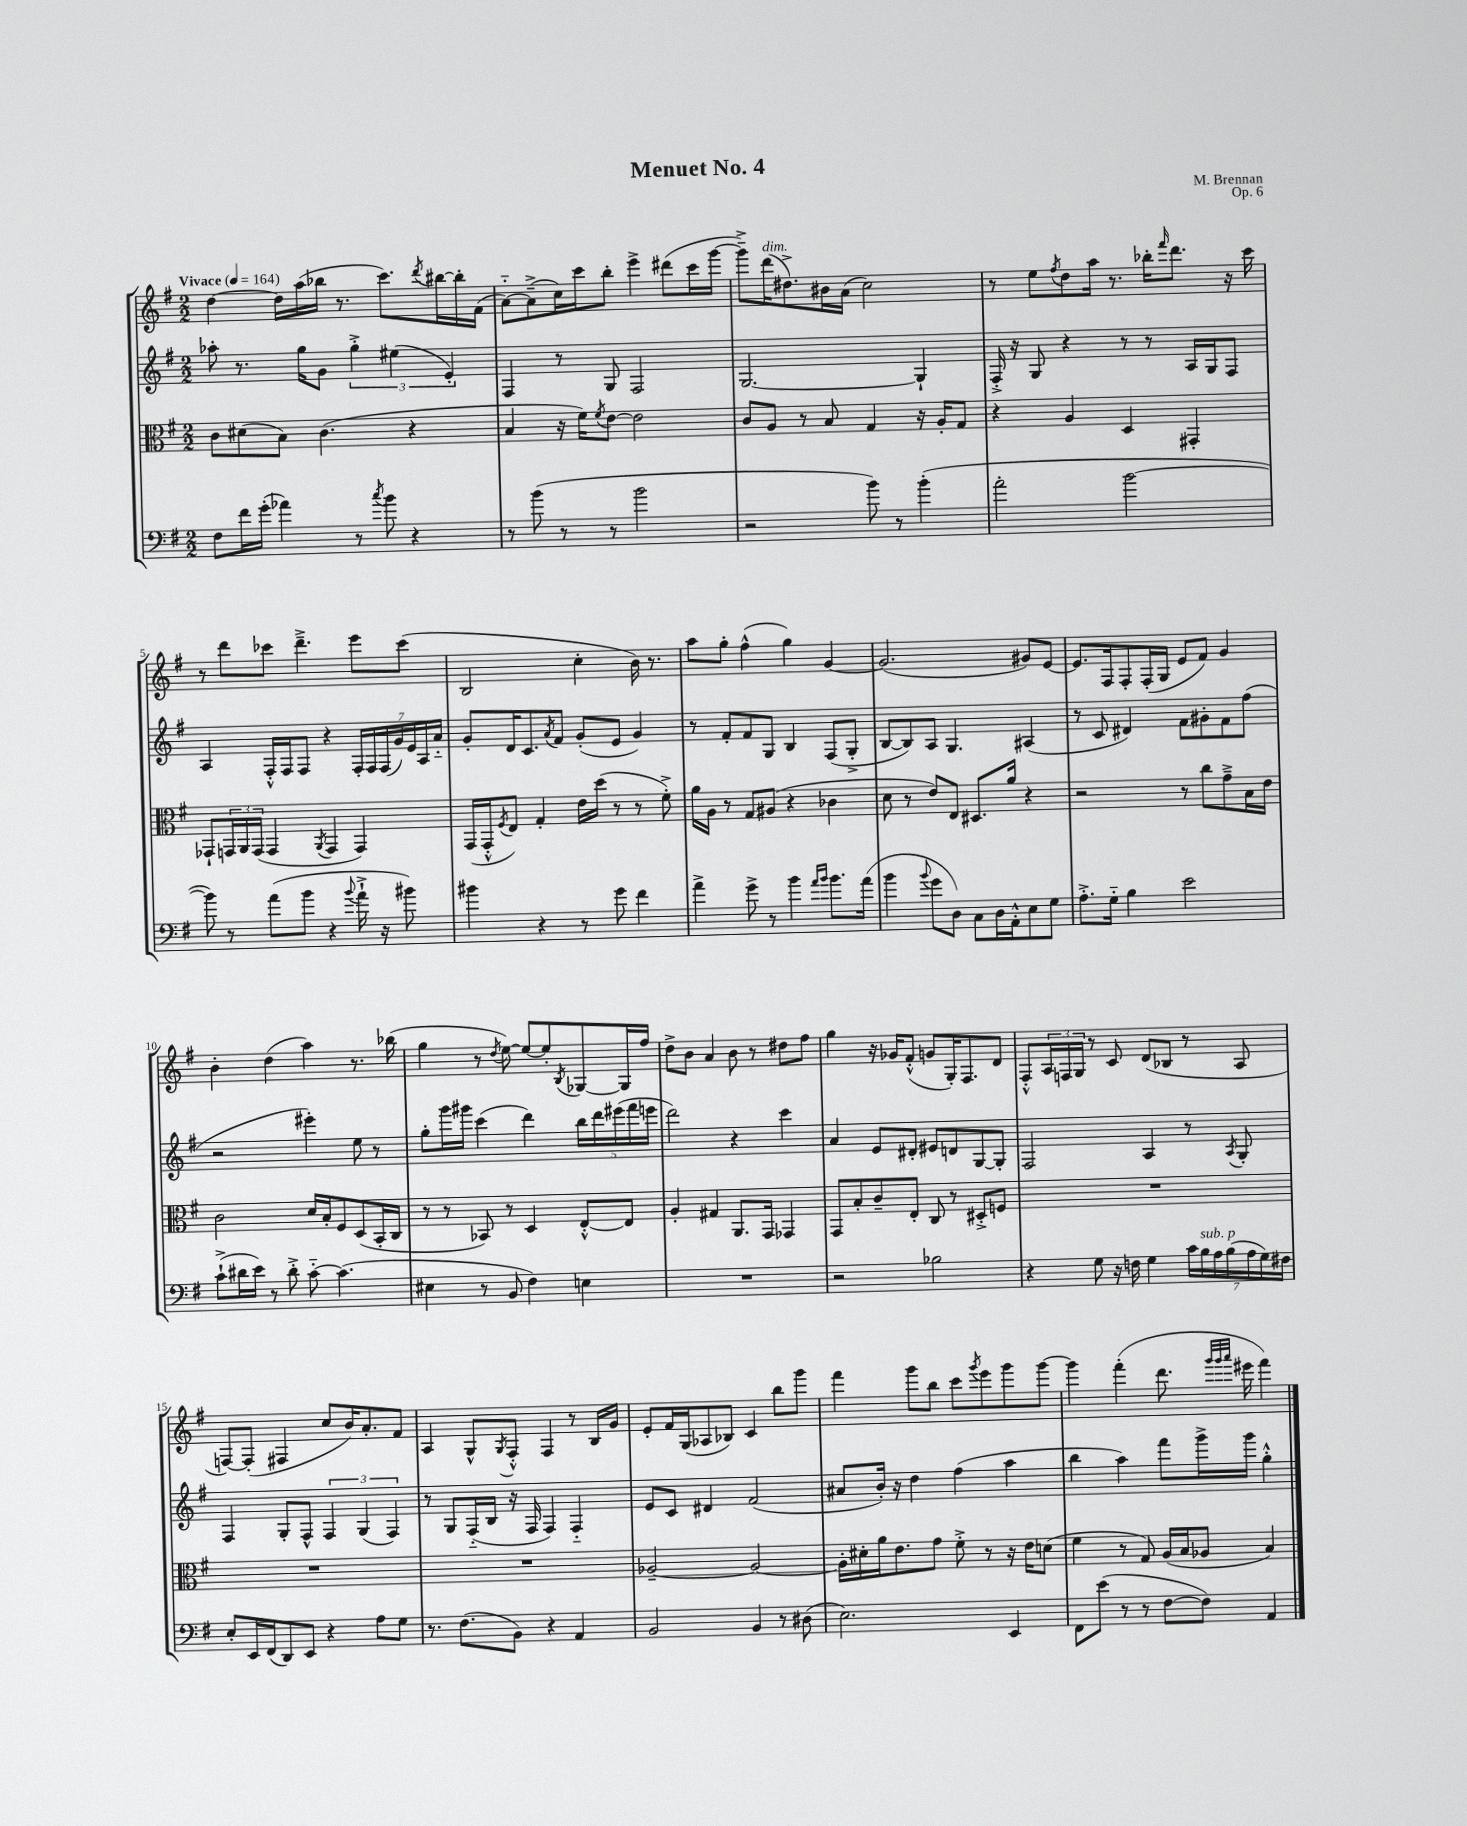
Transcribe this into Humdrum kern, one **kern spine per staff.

**kern	**kern	**kern	**kern
*staff4	*staff3	*staff2	*staff1
*clefF4	*clefC3	*clefG2	*clefG2
*k[f#]	*k[f#]	*k[f#]	*k[f#]
*M2/2	*M2/2	*M2/2	*M2/2
*MM164	*MM164	*MM164	*MM164
8F#\L	8c\L	8aa-'\	[4dd\
16f#\L	(8d#\	8.r	.
(16g'\JJ	.	.	.
4a-\)	8B\J)	.	16dd\]LL
.	.	16gg\LK	(16aa\
.	(4.c\	8g\J	16bb-\JJ
.	.	.	8.r
8r	.	6gg'^\	.
8qcc/	.	.	.
8b\	.	.	8.ccc\L)
.	.	(6ee#\	.
4r	4r	.	.
.	.	.	8qddd/
.	.	.	[16bb#\L
.	.	6e'/)	.
.	.	.	16bb#'\]
.	.	.	(16f#\JJ
=	=	=	=
8r	4B/	4F#/	[8a'~\L)
(8b\	.	.	(8a~^\]
8r	16r	8r	16cc\L)
.	16f#\LK)	.	16ccc\J
.	8qf#/	.	.
8r	[8e\J	8G/	8bb'\J
2b\	2e\]	2F#/	4eee^\
.	.	.	(8ddd#\L
.	.	.	16ccc\L
.	.	.	[16ggg\JJ
=	=	=	=
2r	8c/L	[2.G/	8ggg~^\]L)
.	8A/J	.	(16ddd\K
.	.	.	8.dd#^\)
.	8r	.	.
.	8B/	.	16b#\L
.	.	.	(16a\JJ
8b\)	4G/	.	2cc\)
8r	.	.	.
(4b'\	16r	4G`/]	.
.	16A'/LK	.	.
.	8G/J	.	.
=	=	=	=
2a'\	4r	16F#'^/	8r
.	.	16r	.
.	.	8G/	8ee\L
.	.	.	8qff#/
.	4A/	4r	8dd\
.	.	.	16aa\Jk
.	.	.	8.r
[2b\	4D/	8r	.
.	.	8r	16bb-'\LK
.	.	.	16qqfff#/
.	.	.	8.ddd\J
.	4GG#'/	16A/LL	.
.	.	16G/J	.
.	.	8F#/J	16r
.	.	.	16ccc\
=	=	=	=
8b\])	8GG-`/L	4A/	8r
8r	24GG/L	.	8ddd\L
.	24AA/	.	.
.	(24GG/JJ	.	.
(8a\L	4GG/	16F#'^^/LL	8ccc-\J
.	.	16F#/J	.
8b\J	.	8F#/J	4.ddd~^\
.	8qAA/	.	.
4r	4GG/	4r	.
8qqb/	.	.	.
16a`^\	4GG/)	28F#'/LL	8eee\L
.	.	28F#/	.
16r	.	.	.
.	.	(28F#/	.
.	.	28g/)	.
8b#\)	.	.	(8ccc-\J
.	.	28e/	.
.	.	28A/	.
.	.	28a'~/JJ	.
=	=	=	=
4b#\	(16GG/LL	8g'/L	2B/
.	16GG'^^/J	.	.
.	8qF#/	.	.
.	8E/J)	16d/K	.
.	.	8.c/	.
4r	4G'/	.	.
.	.	8qa/	.
.	.	8f#/J	.
8r	16e\LL	(8g'/L	4cc'\
.	(16dd\JJ	.	.
8g\	8r	8e/J	.
4f#\	8r	4g/)	16b\)
.	.	.	8.r
.	8f#'^\)	.	.
=	=	=	=
4a^\	16a\LL	8r	8aa\L
.	16A\JJ	.	.
.	8r	8f#'/L	8gg'\J
8g^\	8G/L	8f#/	(4ff#^^\
8r	(8A#/J	8G/J	.
4b\	4r	4B/	4gg\)
16qqa/LL	.	.	.
16qqb/JJ	.	.	.
8.b\L	4c-\	(8F#/L	[4g/
.	.	8G'^/J	.
(16a\Jk	.	.	.
=	=	=	=
4b\	8d\	[8B/L	(2.g/]
.	8r	8B/])	.
8qqb/	.	.	.
8g\L	8e/L)	8A/J	.
8D\J)	8E/J	4.G/	.
8C\L	8.D#/L	.	.
16D\L	.	.	.
16AA'^^\J	16a/Jk	.	.
8E\	4r	(4A#/	8g#/L)
8G\J	.	.	[8e/J
=	=	=	=
8.A'^\L	2r	8r	8.e/]L
.	.	8c/	.
16G'~\Jk	.	.	16F#/k
4B\	.	4d#/)	8F#'/
.	.	.	(16F#'/L
.	.	.	16G/JJ
2e\	8r	8f#\L	8e/L
.	8cc\L	8g#'\	8f#/J)
.	8g~^\	8f#\	4g/
.	16B\L	(8ff#\J	.
.	16e\JJ	.	.
=	=	=	=
(8c`^\L	2c\	2r	4b'\
16d#\L	.	.	.
16e\JJ)	.	.	.
8r	.	.	(4dd\
8d#'^\	.	.	.
[8c'~\	16d/LL	4eee#'\)	4aa\)
.	16B'/J	.	.
(4.c\]	8F#/	.	.
.	(8D/	8ee\	8.r
.	16BB'/L	8r	.
.	16C/JJ	.	(16bb-\
=	=	=	=
4E#\	8r	8gg'\L	4gg\
.	8r	16ggg\L	.
.	.	16ggg#\JJ	.
8r	8BB-/)	(4ccc\	8r
.	.	.	8qdd/
8BB/	8r	.	[8ee\)
4F#\)	4D/	4ddd\)	8ee/_L
.	.	.	8ee'/]
.	.	.	8qB/
4E\	[8E'^^/L	20bb\LL	[8G-/
.	.	20ddd\	.
.	.	(20eee#\	.
.	8E/]J	.	16G-/]L
.	.	20fff#\	.
.	.	.	16ff#/JJ
.	.	20eee\JJ	.
=	=	=	=
1r	4A'/	2ddd\)	8dd^\L
.	.	.	8b\J
.	4G#/	.	4a/
.	8.AA/L	4r	8b\
.	.	.	8r
.	16GG/Jk	.	.
.	4GG-/	4ccc\	8dd#\L
.	.	.	8ff#\J
=	=	=	=
2r	8GG/L	4a/	4gg\
.	8B'/	.	.
.	8c~/	8e/L	16r
.	.	.	16g-/LK
.	8E'/J	8d#'/J	(8f#'^^/J
2B-\	8C/	8e#/L	8g/L
.	8r	8d/	16G'/K)
.	.	.	8.F#/
.	8D#'^/L	[8G/	.
.	8F/J	8G'/]J	8d/J
=	=	=	=
4r	1r	2F#/	8F#'^^/L
.	.	.	24A/L
.	.	.	24F/
.	.	.	24G/JJ
8G\	.	.	8r
16r	.	.	8c/
16F\	.	.	.
4G\	.	4A/	(8d/L
.	.	.	8B-/J
28c\LL	.	8r	8r
28B\	.	.	.
28A\	.	.	.
(28B\	.	.	.
.	.	8qA/	.
.	.	8G'/	8A/
28A\	.	.	.
28G\)	.	.	.
28F#\JJ	.	.	.
=	=	=	=
8E'/L	1r	4F#/	[8F/L)
16EE/L	.	.	(8F'/]J
(16FF#/J	.	.	.
8DD/)	.	8G'/L	4F#/
8EE/J	.	8F#^^/J	.
4r	.	6F#/	8cc/L
.	.	.	16b/K)
.	.	(6G/	.
.	.	.	8.a'/
8A\L	.	.	.
.	.	6F#/)	.
8G\J	.	.	8f#/J
=	=	=	=
8.r	1r	8r	4A/
.	.	8G/L	.
(8.F#\L	.	.	.
.	.	(16F#'~/L	8G^^/L
.	.	16B/JJ	.
.	.	.	8qG/
8BB\J)	.	16r	8F#'^^/J
.	.	16F#/	.
4r	.	4F#/)	4F#/
4AA/	.	4F#'~/	8r
.	.	.	16B/LL
.	.	.	16g/JJ
=	=	=	=
2BB/	[2A-~/	8e/L	8e'/L
.	.	8c/J	16f#/L
.	.	.	(16G/J
.	.	4d#/	8A-/
.	.	.	8B-/J)
4BB/	2A-/_	(2f#/	4c/
8r	.	.	8bb\L
(8D#\	.	.	8ggg\J
=	=	=	=
2.E\)	16A-'\]LL	8a#/L	4fff#\
.	16d#'\	.	.
.	16a\J	16b'/Jk)	.
.	8.e\	16r	.
.	.	4dd\	8ggg\L
.	8g\J	.	8bb\J
.	8f#'^\	(4ff#\	8ccc\L
.	.	.	8qggg/
.	8r	.	8eee\
4EE/	16r	4aa\	8ggg\
.	16e\LK	.	.
.	(8d\J	.	[8ggg\J
=	=	=	=
8FF#\L	4f#\	4bb\	4ggg\]
(8e\J	.	.	.
8r	8r	4aa\)	(4fff#'\
8r	8G/)	.	.
[8F#\L	(16A/LL	8fff#\L	8.ddd\
.	16B/J	.	.
8F#\]J)	8A-/J	16ggg^\L	.
.	.	.	32qqggg/LLL
.	.	.	32qqggg/
.	.	.	32qqaaa/JJJ
.	.	16ggg\JJ	16eee#\
4AA/	4B/)	4gg'^^\	4fff#\)
==	==	==	==
*-	*-	*-	*-
